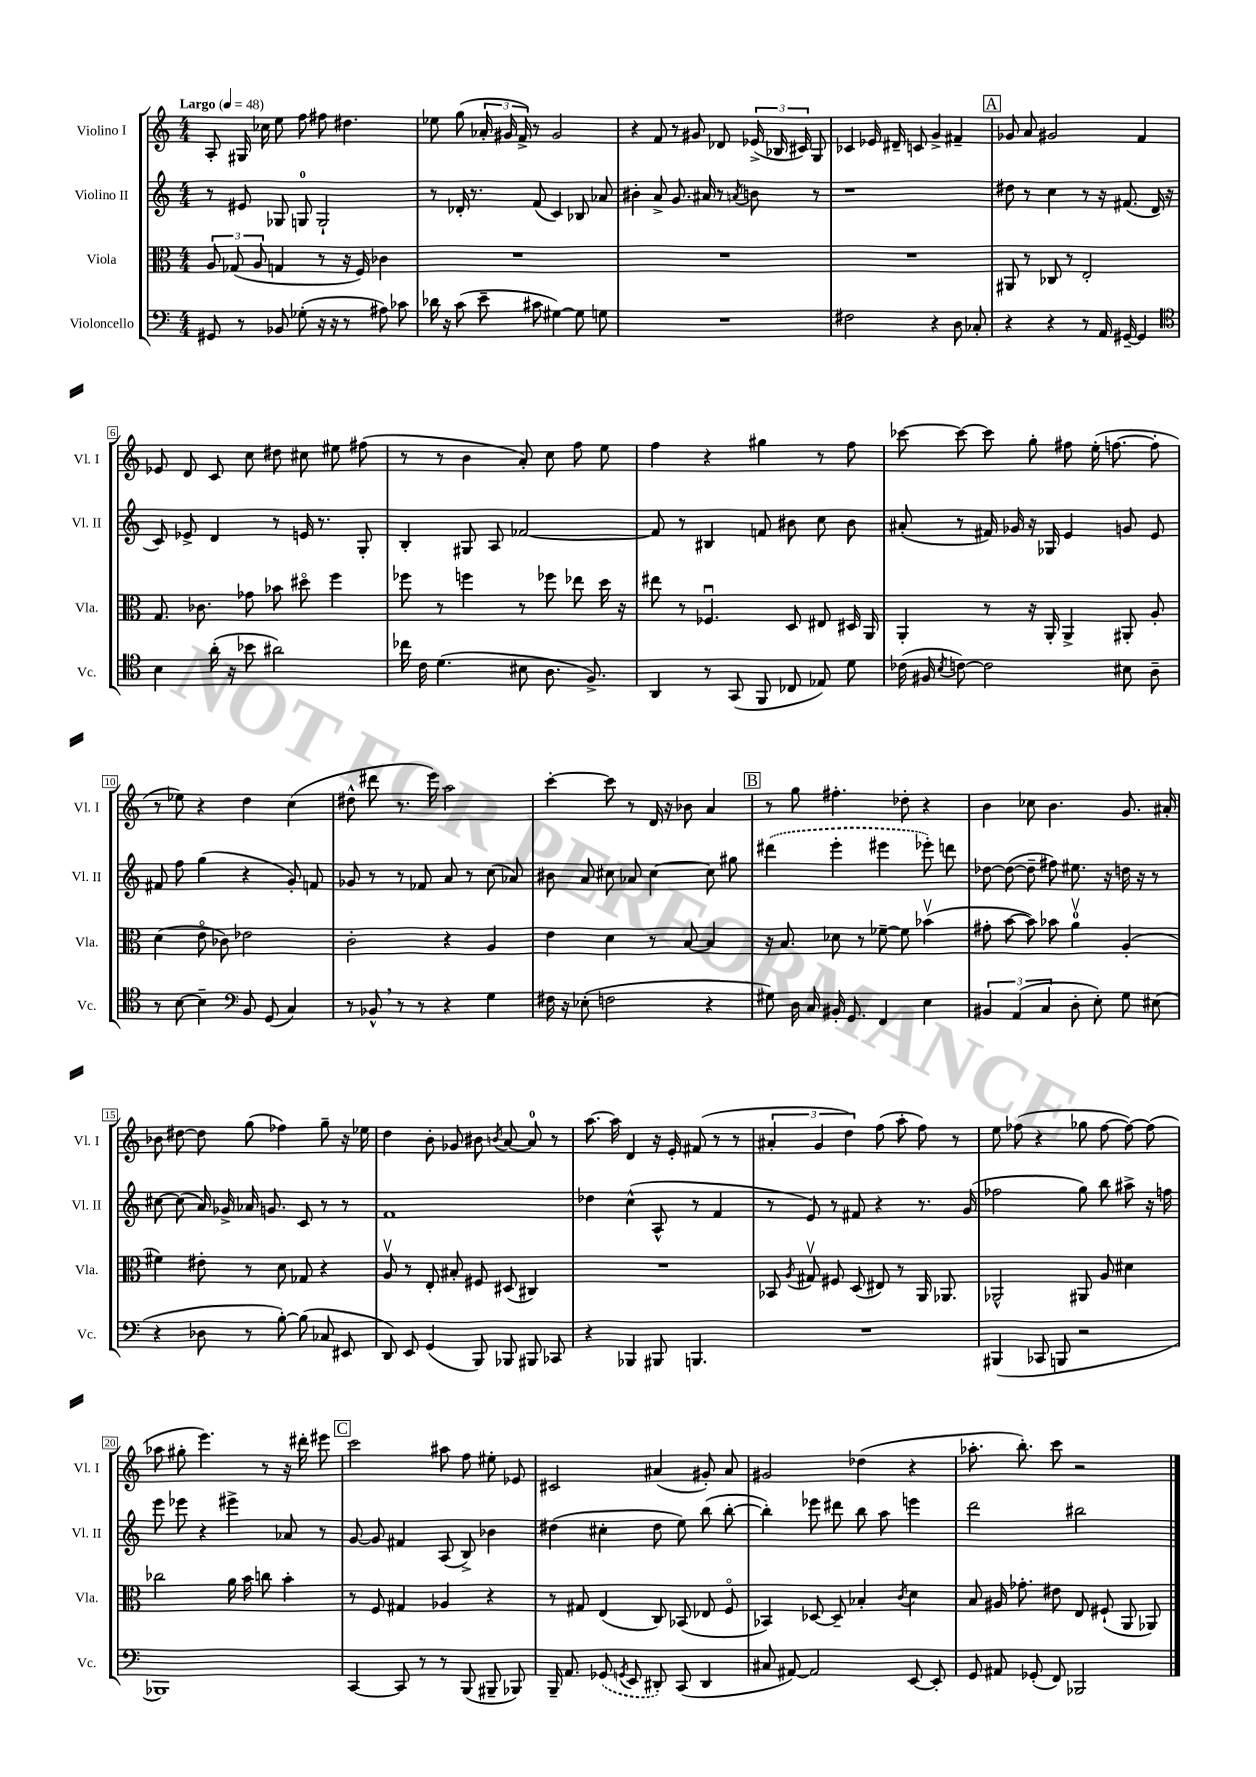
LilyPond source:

<<
\new StaffGroup <<
\new Staff = "s0" \with { instrumentName = "Violino I" shortInstrumentName = "Vl. I" } {
    \clef treble \key c \major \numericTimeSignature \time 4/4 \tempo "Largo" 4 = 48
    \autoBeamOff a8-. gis16 ces''16 e''8 f''8 fis''8 dis''4. |
    ees''8 g''8( \tuplet 3/2 { aes'16-. gis'16 f'16->) } r8 gis'2 |
    r4 f'8 r8 gis'8 des'8 \tuplet 3/2 { ees'16->( bes16 cis'16) } g8 |
    ces'4 ees'16 dis'16-- c'8 g'4-> fis'4-- |
    \mark \markup { \box "A" } ges'8 a'8 gis'2 f'4 |
    ees'8 d'8 c'8 c''8 dis''8 cis''8 eis''8 fis''8( |
    r8 r8 b'4 a'8-.) c''8 f''8 e''8 |
    f''4 r4 gis''4 r8 f''8 |
    ces'''8~ ces'''8~ ces'''8 g''8-. fis''8 e''16-.( f''8.~ f''8-. |
    r8 ees''8) r4 d''4 c''4( |
    dis''8-^ dis'''8 r8. e'''16) a''2 |
    c'''4~-. c'''8 r8 d'16 r16 bes'8 a'4 |
    \mark \markup { \box "B" } r8 g''8 fis''4.-. des''8-. r4 |
    b'4 ces''8 b'4. g'8. ais'16-. |
    bes'8 dis''8~ dis''8 g''8( fes''4) g''8-- r16 ees''16 |
    d''4 b'8-. ges'8 bis'8 \acciaccatura { b'8 } a'8~ a'8-0 r8 |
    a''8.~ a''16 d'4 r16 e'16-. fis'8( r8 r8 |
    \tuplet 3/2 { ais'4-. g'4 d''4) } f''8( a''8-. f''8) r8 |
    e''8 fes''8( r4 ges''8 fes''8~ fes''8~) fes''8( |
    aes''8 gis''8-. e'''4.) r8 r16 dis'''16-. eis'''8 |
    \mark \markup { \box "C" } c'''2 ais''8 f''8 eis''8-. ees'8 |
    cis'2 ais'4( gis'8-.) ais'8 |
    gis'2 des''4( r4 |
    aes''8.-. b''8.-.) c'''8 r2 \bar "|." |
}
\new Staff = "s1" \with { instrumentName = "Violino II" shortInstrumentName = "Vl. II" } {
    \clef treble \key c \major \numericTimeSignature \time 4/4
    \autoBeamOff r8 eis'8 ges8 g8-0 g2-! |
    r8 des'16-. r8. f'8( c'4) bes8 aes'8 |
    bis'4-. a'8-> g'8. ais'16 r8 \acciaccatura { a'8 } b'8 r8 |
    r1 |
    \mark \markup { \box "A" } dis''8 r8 c''4 r8 r16 fis'8.( d'16 r16 |
    c'8) ees'8-> d'4 r8 e'16 r8. g8-. |
    b4-. gis8 a8 fes'2~ |
    fes'8 r8 bis4 f'8 bis'8 c''8 bis'8 |
    ais'8-.( r8 fis'16) ges'16 r16 ges16 e'4 g'8 e'8 |
    fis'8 f''8 g''4( r4 g'8-.) f'8 |
    ges'8 r8 r8 fes'8 a'8 r8 c''8( aes'8) |
    bis'8 a'8 cis''8 aes'8 cis''4~ cis''8 gis''8 |
    \mark \markup { \box "B" } \once \slurDashed dis'''4( e'''4-. eis'''4 ees'''8-.) d'''8 |
    des''8~ des''8~( des''8-- fis''8) eis''8. r16 d''16 r16 r8 |
    cis''8~ cis''8( a'16) ges'16-> aes'16 g'8. c'8 r8 r8 |
    f'1 |
    des''4 c''4-^( a8-^ r8 f'4 |
    r8 e'8) r8 fis'8 r4 r8. g'16( |
    fes''2 g''8) b''8 ais''8-> r16 f''16 |
    e'''8 ees'''8 r4 eis'''4-> aes'8 r8 |
    \mark \markup { \box "C" } g'8~ g'8 fis'4 a8( b8->) bes'4 |
    dis''4( cis''4-. dis''8 e''8) b''8( b''8~-. |
    b''4-.) ees'''8 dis'''8 b''8 a''8 e'''4 |
    d'''2 bis''2 \bar "|." |
}
\new Staff = "s2" \with { instrumentName = "Viola" shortInstrumentName = "Vla." } {
    \clef alto \key c \major \numericTimeSignature \time 4/4
    \autoBeamOff \tuplet 3/2 { a8 ges8( a8 } g4 r8 r16 f16) ces'4 |
    R1 |
    R1 |
    R1 |
    \mark \markup { \box "A" } ais,8 r8 ces8 r8 e2-. |
    g8. ces'8. ges'8 bes'8 dis''8\flageolet f''4 |
    fes''8 r8 f''4 r8 fes''8 ees''8 d''16 r16 |
    eis''8 r8 fes4.\downbow d8 eis8 dis16 a,16 |
    a,4-. r8 r16 a,16-. a,4-> ais,8-. a8-. |
    d'4( e'8\flageolet ces'8) ees'2 |
    c'2-. r4 a4 |
    e'4 d'4 r8 b8~ b4 |
    \mark \markup { \box "B" } r16 b8. des'8 r8 fes'8~-- fes'8 bes'4\upbow( |
    gis'8-. b'8~ b'8) bes'8 a'4-0\upbow a4-.( |
    fis'4) eis'8-. r8 d'8 ges8 r4 |
    a8\upbow r8 e8-. bis8-. fis8 dis8( cis4) |
    R1 |
    bes,8 \acciaccatura { a8 } gis8\upbow fis8 d8( eis8) r8 a,16 aes,8. |
    aes,2-^ ais,8 a8 dis'4 |
    ces''2 a'16 b'16 c''8 b'4-. |
    \mark \markup { \box "C" } r8 f8 gis4 aes4 r4 |
    r8 gis8 e4( c8) bes,8( ees8 f8\flageolet |
    bes,4) des8~ des8-- bes4-. \acciaccatura { c'8 } d'4 |
    b8 ais16 ges'8.-. eis'8 e8 fis8-!( a,8 aes,8) \bar "|." |
}
\new Staff = "s3" \with { instrumentName = "Violoncello" shortInstrumentName = "Vc." } {
    \clef bass \key c \major \numericTimeSignature \time 4/4
    \autoBeamOff gis,8 r8 bes,8 ges8-.( r16 r16 r8 ais8) ces'8 |
    des'16 r16 c'8( e'8-- cis'8 gis4~) gis8 g8 |
    R1 |
    fis2 r4 d8 ces8-. |
    \mark \markup { \box "A" } r4 r4 r8 a,16 gis,16~-- gis,4 |
    \clef tenor b4 a'16-.( r16 bes'8 ais'2) |
    ces''16 c'16 d'4.( bis8 a8. f8.->) |
    a,4 r8 g,8( f,8 ces8 ees8) d'8 |
    ces'16( fis16 \acciaccatura { b8 } c'8~) c'2 bis8 a8-- |
    r8 b8~ b4-- \clef bass b,8 g,8( c4) |
    r8 bes,8-^ \breathe r8 r8 r4 g4 |
    fis16 r16 ees8-.( f2 r4 |
    \mark \markup { \box "B" } gis8) d16 c16 bis,16-. g,8. f,4 e4 |
    \tuplet 3/2 { bis,4 a,4( c4 } d8-. e8-.) g8 eis8( |
    r4 des8 r8 b8~-.) b8( ces8 eis,8 |
    d,8) e,8 g,4( b,,8) bes,,8 bis,,8 ces,8 |
    r4 bes,,4 bis,,8 b,,4. |
    R1 |
    bis,,4( ces,8 b,,8 r2 |
    bes,,1) |
    \mark \markup { \box "C" } c,4~ c,8 r8 r8 b,,8( bis,,8-- bes,,8) |
    b,,16-- a,8. \once \slurDashed ges,8( \acciaccatura { g,8 } e,8 dis,8-.) c,8( dis,4 |
    cis8 ais,8~) ais,2 e,8~ e,8-. |
    g,8 ais,8 ges,8-.( f,8) bes,,2 \bar "|." |
}
>>
>>
\layout { \context { \Score \override BarNumber.stencil = #(make-stencil-boxer 0.1 0.3 ly:text-interface::print) } }
